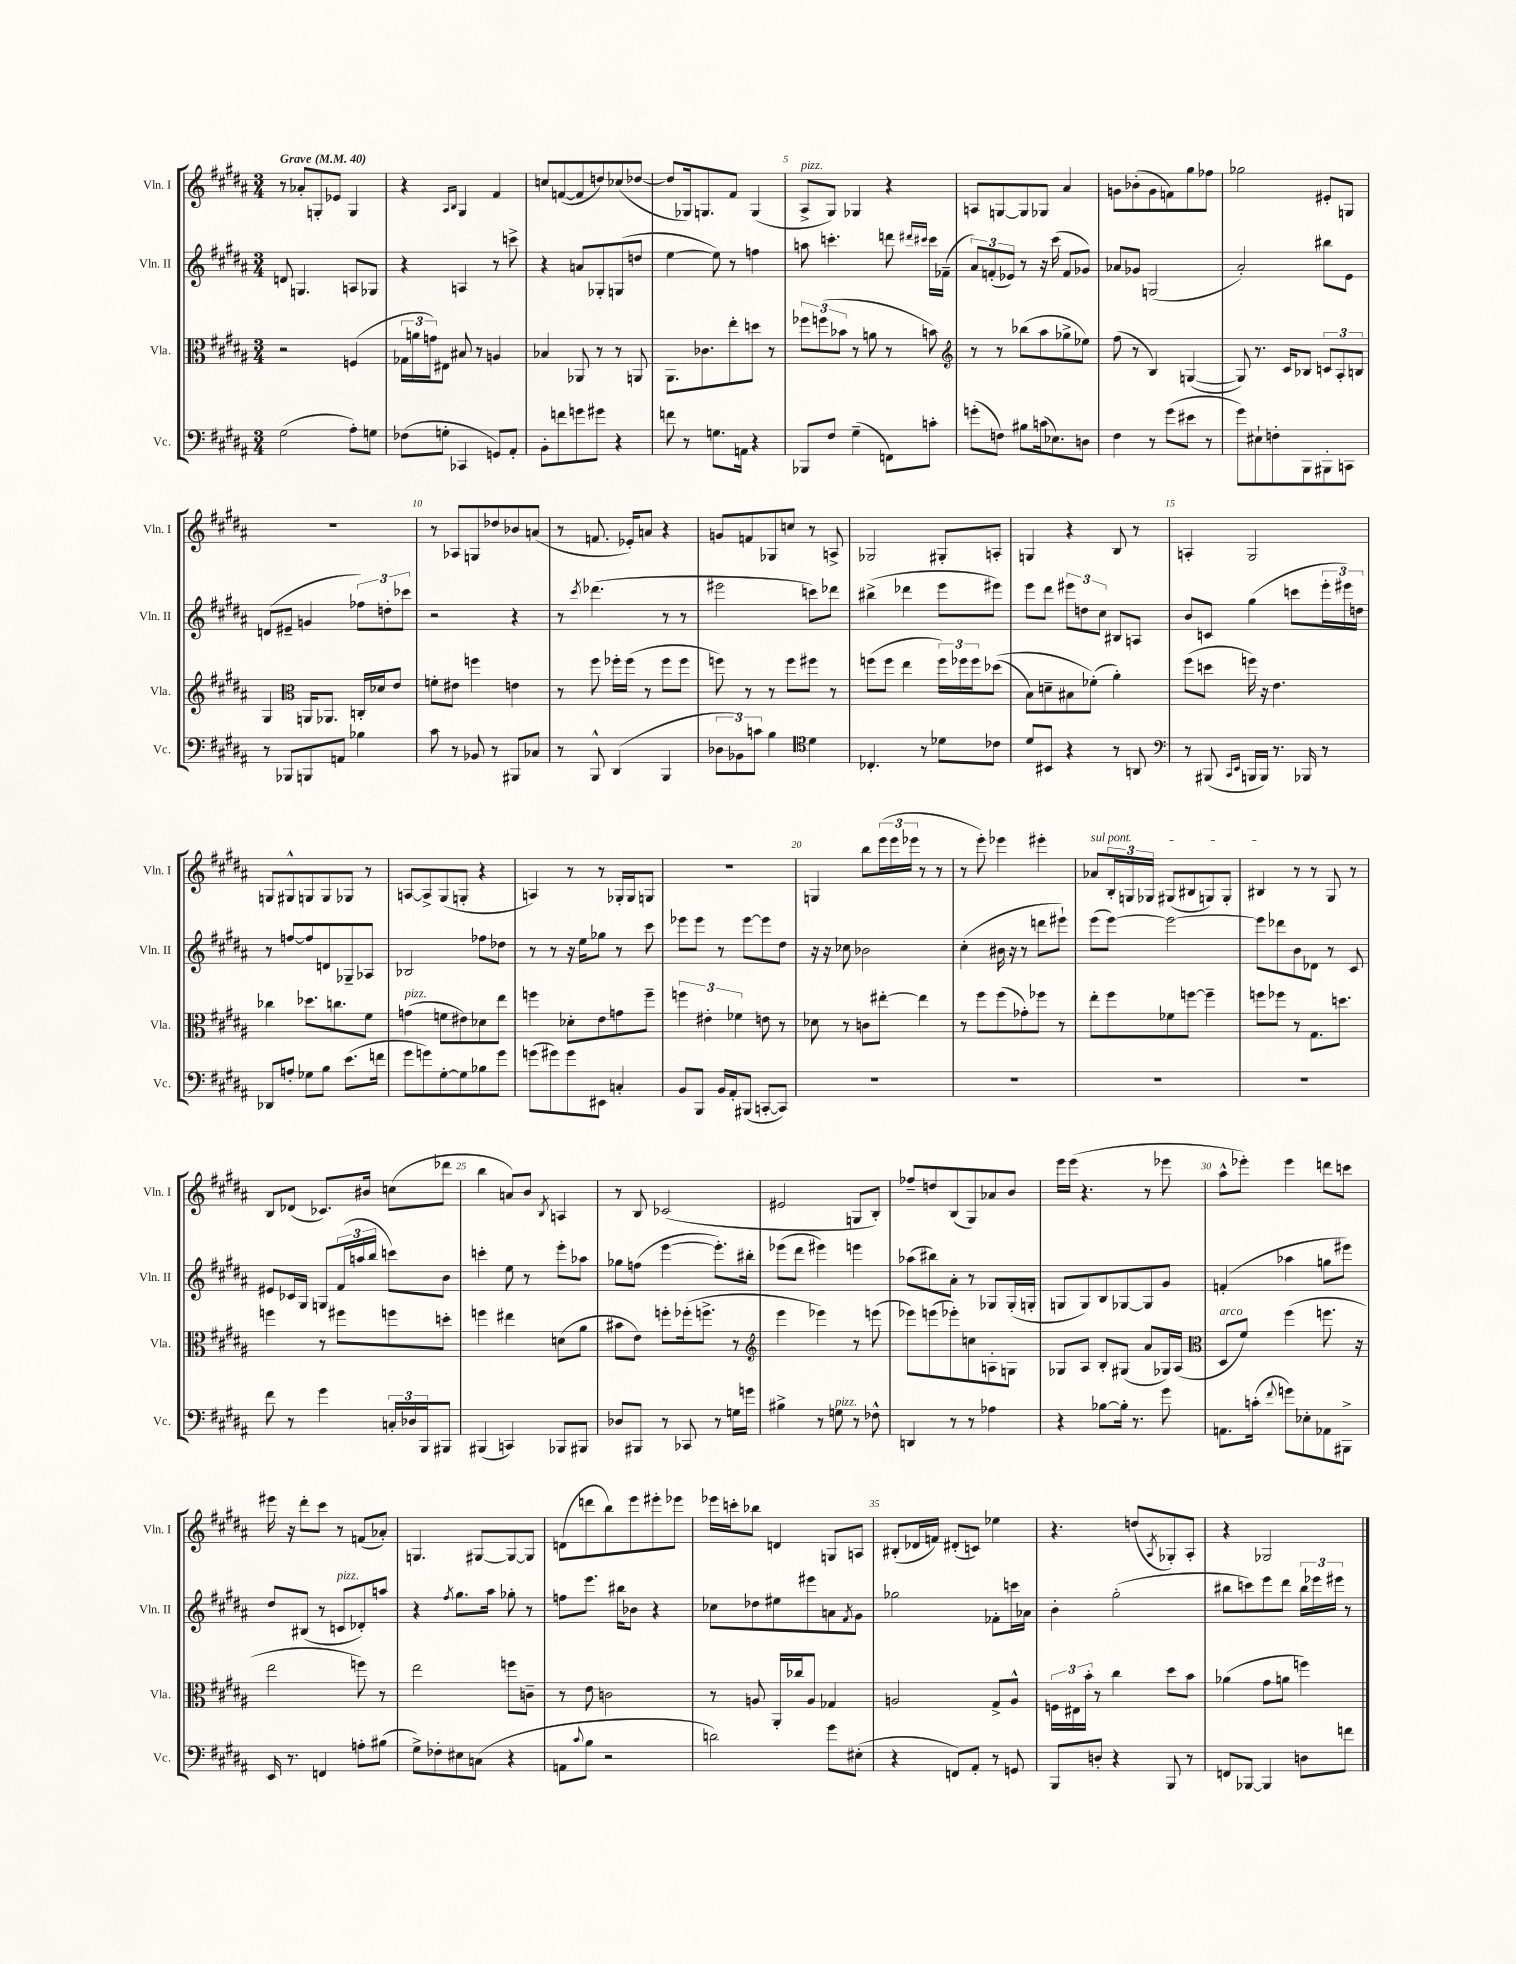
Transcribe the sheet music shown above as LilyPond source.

<<
\new StaffGroup <<
\new Staff = "s0" \with { instrumentName = "Vln. I" shortInstrumentName = "Vln. I" } {
    \clef treble \key b \major \numericTimeSignature \time 3/4 \tempo "Grave" 4 = 40
    r8 aes'8-. g8-. ees'8 g4 |
    r4 \grace { ais16 b16 } gis4 fis'4 |
    c''8 f'8~( f'8 d''8) ces''8( des''8~ |
    des''8 ges16) g8. fis'8 g4( |
    ais8->^\markup { \italic "pizz." } gis8) ges4 r4 |
    a8 g8~ g8 ges8 ais'4 |
    g'8 bes'8-.( g'8 f'8) gis''8 fes''8 |
    ges''2 eis'8-. g8 |
    R2. |
    r8 aes8 g8 des''8 bes'8 a'8( |
    r8 f'8. ees'16-.) a'8 r4 |
    g'8 f'8 ges8 c''8 r8 a8-> |
    ges2 gis8-. a8-. |
    g4 r4 b8 r8 |
    a4-. gis2 |
    g8 gis8-^ g8 g8 ges8 r8 |
    a8~ a8-> gis8( g8-. r4 |
    a4) r8 r8 ges16-. ges16 g8 |
    R2. |
    g4 b''8 \tuplet 3/2 { e'''16( e'''16 ees'''16 } r8 r8 |
    r8 e'''8-.) ees'''4 eis'''4-. |
    \once \override TextSpanner.bound-details.left.text = \markup { \italic "sul pont." } aes'8\startTextSpan \tuplet 3/2 { b16-. g16 ges16 } gis8( bis8 g8) g8-. |
    bis4\stopTextSpan r8 r8 gis8 r8 |
    b8 des'8( ces'8.) bis'16 c''8( des'''8 |
    b''4 a'8) b'8 \acciaccatura { b8 } a4 |
    r8 b8 ces'2( |
    eis'2 g8 b8-.) |
    fes''8-- d''8 b8( gis8) aes'8 b'8 |
    e'''16 e'''16( r4. r8 ees'''8 |
    ais''8-^ ees'''8-.) ees'''4 d'''8 c'''8 |
    eis'''16 r16 dis'''8-. cis'''8 r8 f'8( aes'8-.) |
    g4. gis8~ gis8~ gis8 |
    d'8( d'''8 b''8) e'''8 eis'''8-. ees'''8 |
    ees'''16 c'''16-. bes''8 d'4 g8 a8 |
    bis8-.( des'16 f'16) dis'8-.( c'8) ees''4 |
    r4. d''8( \acciaccatura { ais8 } ges8-.) ais8-. |
    r4 ges2 \bar "|." |
}
\new Staff = "s1" \with { instrumentName = "Vln. II" shortInstrumentName = "Vln. II" } {
    \clef treble \key b \major \numericTimeSignature \time 3/4
    d'8 g4. a8 ges8 |
    r4 a4 r8 c'''8-> |
    r4 a'8 ges8-. g8( d''8 |
    e''4~ e''8) r8 f''4 |
    a''8 c'''4.-. d'''8 \grace { dis'''16 cis'''16 } cis'''16 fes'16--( |
    \tuplet 3/2 { ais'8) f'8-.( ees'8) } r8 r16 cis'''16( f'8 ges'8) |
    aes'8 ges'8 g2( |
    ais'2-.) bis''8 e'8 |
    d'8( eis'8-- g'4 \tuplet 3/2 { fes''8) d''8-. ces'''8 } |
    r2 r4 |
    r8 \acciaccatura { cis'''8 } des'''4.( r8 r8 |
    eis'''2 c'''8) des'''8 |
    bis''4->( des'''4 e'''8 eis'''8) |
    e'''8 dis'''8 \tuplet 3/2 { eis'''8 d''8 cis''8 } bis8 a8 |
    b'8 c'8 gis''4( c'''8 \tuplet 3/2 { e'''16-. eis'''16) d''16 } |
    r8 f''8~ f''8 d'8 ges8-- aes8 |
    bes2 fes''8 des''8 |
    r8 r8 r16 e''16 ges''8 r8 cis'''8 |
    ees'''8 ees'''8 r8 ees'''8~ ees'''8 dis''8 |
    r16 r16 ces''8 bes'2 |
    cis''4-.( bis'16 r16 r8 d'''8 eis'''8-!) |
    e'''8( e'''8~) e'''2~ |
    e'''8 des'''8 b'8 des'8 r8 cis'8 |
    eis'8 ces'16 gis16 g8 \tuplet 3/2 { fis'16( a''16 b''16 } c'''8) b'8 |
    c'''4-. e''8 r8 e'''8-. aes''8 |
    ges''8 f''8( e'''4~ e'''8.-.) bis''16-. |
    ees'''8( dis'''8 eis'''4) e'''4 |
    aes''8( bis''8) ais'8-. r8 ges8 ges16-.( g16-. |
    g8 g8) b8 ges8~ ges8 gis'8 |
    f'4-.( aes''4 g''8 eis'''8) |
    dis''8 bis8( r8 c'8^\markup { \italic "pizz." } des'8-.) a''8 |
    r4 \acciaccatura { fis''8 } gis''8. ais''16 ges''8-. r8 |
    f''8 e'''8. bis''16 bes'8 r4 |
    ces''8 des''8 eis''8 eis'''8 a'8 \acciaccatura { fis'8 } gis'8 |
    ges''2 fes'8-. c'''16 aes'16 |
    b'4-. gis''2-.( |
    bis''8 c'''8) e'''8 dis'''8 \tuplet 3/2 { bis''16 ees'''16 eis'''16 } r8 \bar "|." |
}
\new Staff = "s2" \with { instrumentName = "Vla." shortInstrumentName = "Vla." } {
    \clef alto \key b \major \numericTimeSignature \time 3/4
    r2 f4( |
    \tuplet 3/2 { ges16 a'16 g'16) } eis8 bis8 r8 a4 |
    bes4 aes,8 r8 r8 a,8 |
    ais,8. ces'8. e''8-. d''8 r8 |
    \tuplet 3/2 { fes''8 f''8( bes'8 } r8 a'8 r8 b'8) |
    \clef treble r8 r8 bes''8( ais''8 ges''8-> ees''8) |
    fis''8( r8 b4) g4~( |
    g8) r8. cis'16 bes8 \tuplet 3/2 { c'8 ais8-. b8 } |
    gis4 \clef alto a,16 aes,8. c16-. des'16 e'8 |
    f'8-. eis'8 f''4 e'4 |
    r8 fis''8 fes''16-. fes''16( r8 fes''8 fes''8 |
    f''8) r8 r8 f''8 fis''8 r8 |
    f''8( f''8 e''4 \tuplet 3/2 { f''16) fes''16 fes''16 } des''8(\( |
    b8) d'8-- bis8 fes'8-.(\) ais'4-.) |
    fis''8( d''8 f''16) r16 e'4. |
    ces''4 des''8. c''8. fis'8 |
    g'4^\markup { \italic "pizz." }( f'8 eis'8) des'8 e''8 |
    f''4 des'8-. e'8 g'8 f''8-- |
    \tuplet 3/2 { f''4 eis'4-. fes'4 } e'8 r8 |
    des'8 r8 c'8 eis''8~-. eis''4 |
    r8 fis''8 fis''8( ges'8-.) fes''8 r8 |
    e''8-. fis''8 fes'8 f''8~ f''4-- |
    f''8 fes''8 r8 gis8. d''8. |
    f''4 r8 fis''8 f''8 d''8-. |
    f''4 eis''4 d'8( ais'8 |
    bis'8 e'8) f''8-. fes''16-.( f''8.-> r8 |
    \clef treble e'''4 ees'''4) r8 e'''8( |
    ees'''8) e'''8( ees'''8-.) c''8 a8-. g8 |
    ges8 ais8 b8-. gis8( ais'8 ges16) ais16( |
    \clef alto dis8^\markup { \italic "arco" } fis'8) fis''4( f''8. r16 |
    e''2 f''8) r8 |
    e''2 f''8 c'8-- |
    r8 e'8 c'2 |
    r8 a8 ais,16-. ces''16 a8 ges4 |
    a2 gis8-> a8-^ |
    \tuplet 3/2 { f16 eis16 b'16-. } r8 cis''4 dis''8 b'8 |
    aes'4( gis'8 a'8 f''4) \bar "|." |
}
\new Staff = "s3" \with { instrumentName = "Vc." shortInstrumentName = "Vc." } {
    \clef bass \key b \major \numericTimeSignature \time 3/4
    gis2( ais8-.) g8 |
    fes8( g8-. ces,4 g,8) ais,8-. |
    b,8-. f'8 g'8 gis'8 r4 |
    f'8 r8 g8. a,16 r4 |
    bes,,8 fis8 gis4--( f,8) c'8-. |
    g'8-.( f8) bis8 c'16( ees8.) d8 |
    fis4 r8 gis'8( eis'8 r8 |
    gis'8) eis8-! f8-. b,,8 bis,,8-. c,8 |
    r8 bes,,8 b,,8 a,8 bes4 |
    cis'8 r8 bes,8 r8 bis,,8 ces8 |
    r8 b,,8-^ dis,4( b,,4 |
    \tuplet 3/2 { des8 bes,8) c'8 } b4 \clef tenor dis'4 |
    ces4.-. r8 des'8 ces'8 |
    dis'8 bis,8 r4 r8 a,8 |
    \clef bass r8 bis,,8( \grace { cis,16 e,16 } b,,16 b,,16) r8. bes,,16 r8 |
    des,8 a8-. ges8 b8 e'8.( f'16 |
    gis'8 g'8) gis8~-. gis8 bes8 g'8 |
    g'8( gis'8) gis'8 eis,8 c4-. |
    b,8 b,,8 b,16 ais,16-. bis,,8( c,8~-. c,8) |
    R2. |
    R2. |
    R2. |
    R2. |
    fis'8 r8 gis'4 \tuplet 3/2 { c16-. des16 b,,16 } bis,,8 |
    bis,,4( c,4) bes,,8 bis,,8 |
    des8 bis,,8 r8 ces,8 r8 g16 g'16 |
    bis4-> r8 g8^\markup { \italic "pizz." } r8 fes8-^ |
    d,4 r8 r8 aes4 |
    r4 bes8~ bes16-. r8. gis'8 |
    a,8. c'16-.( \appoggiatura { fis'8 } g'8) ees8-. aes,8 bis,,8-> |
    e,16 r8. f,4 a8-. bis8( |
    gis8->) fes8-. eis8 c8( r4 |
    a,8 \appoggiatura { cis'8 } b8 r2 |
    d'2) gis'8 eis8-.( |
    r4 f,8) ais,8-. r8 g,8 |
    b,,8 d8-. r4 b,,8 r8 |
    f,8 bes,,8~ bes,,4 d8 f'8 \bar "|." |
}
>>
>>
\layout { \context { \Score \override BarNumber.break-visibility = ##(#f #t #t) barNumberVisibility = #(every-nth-bar-number-visible 5) } }
